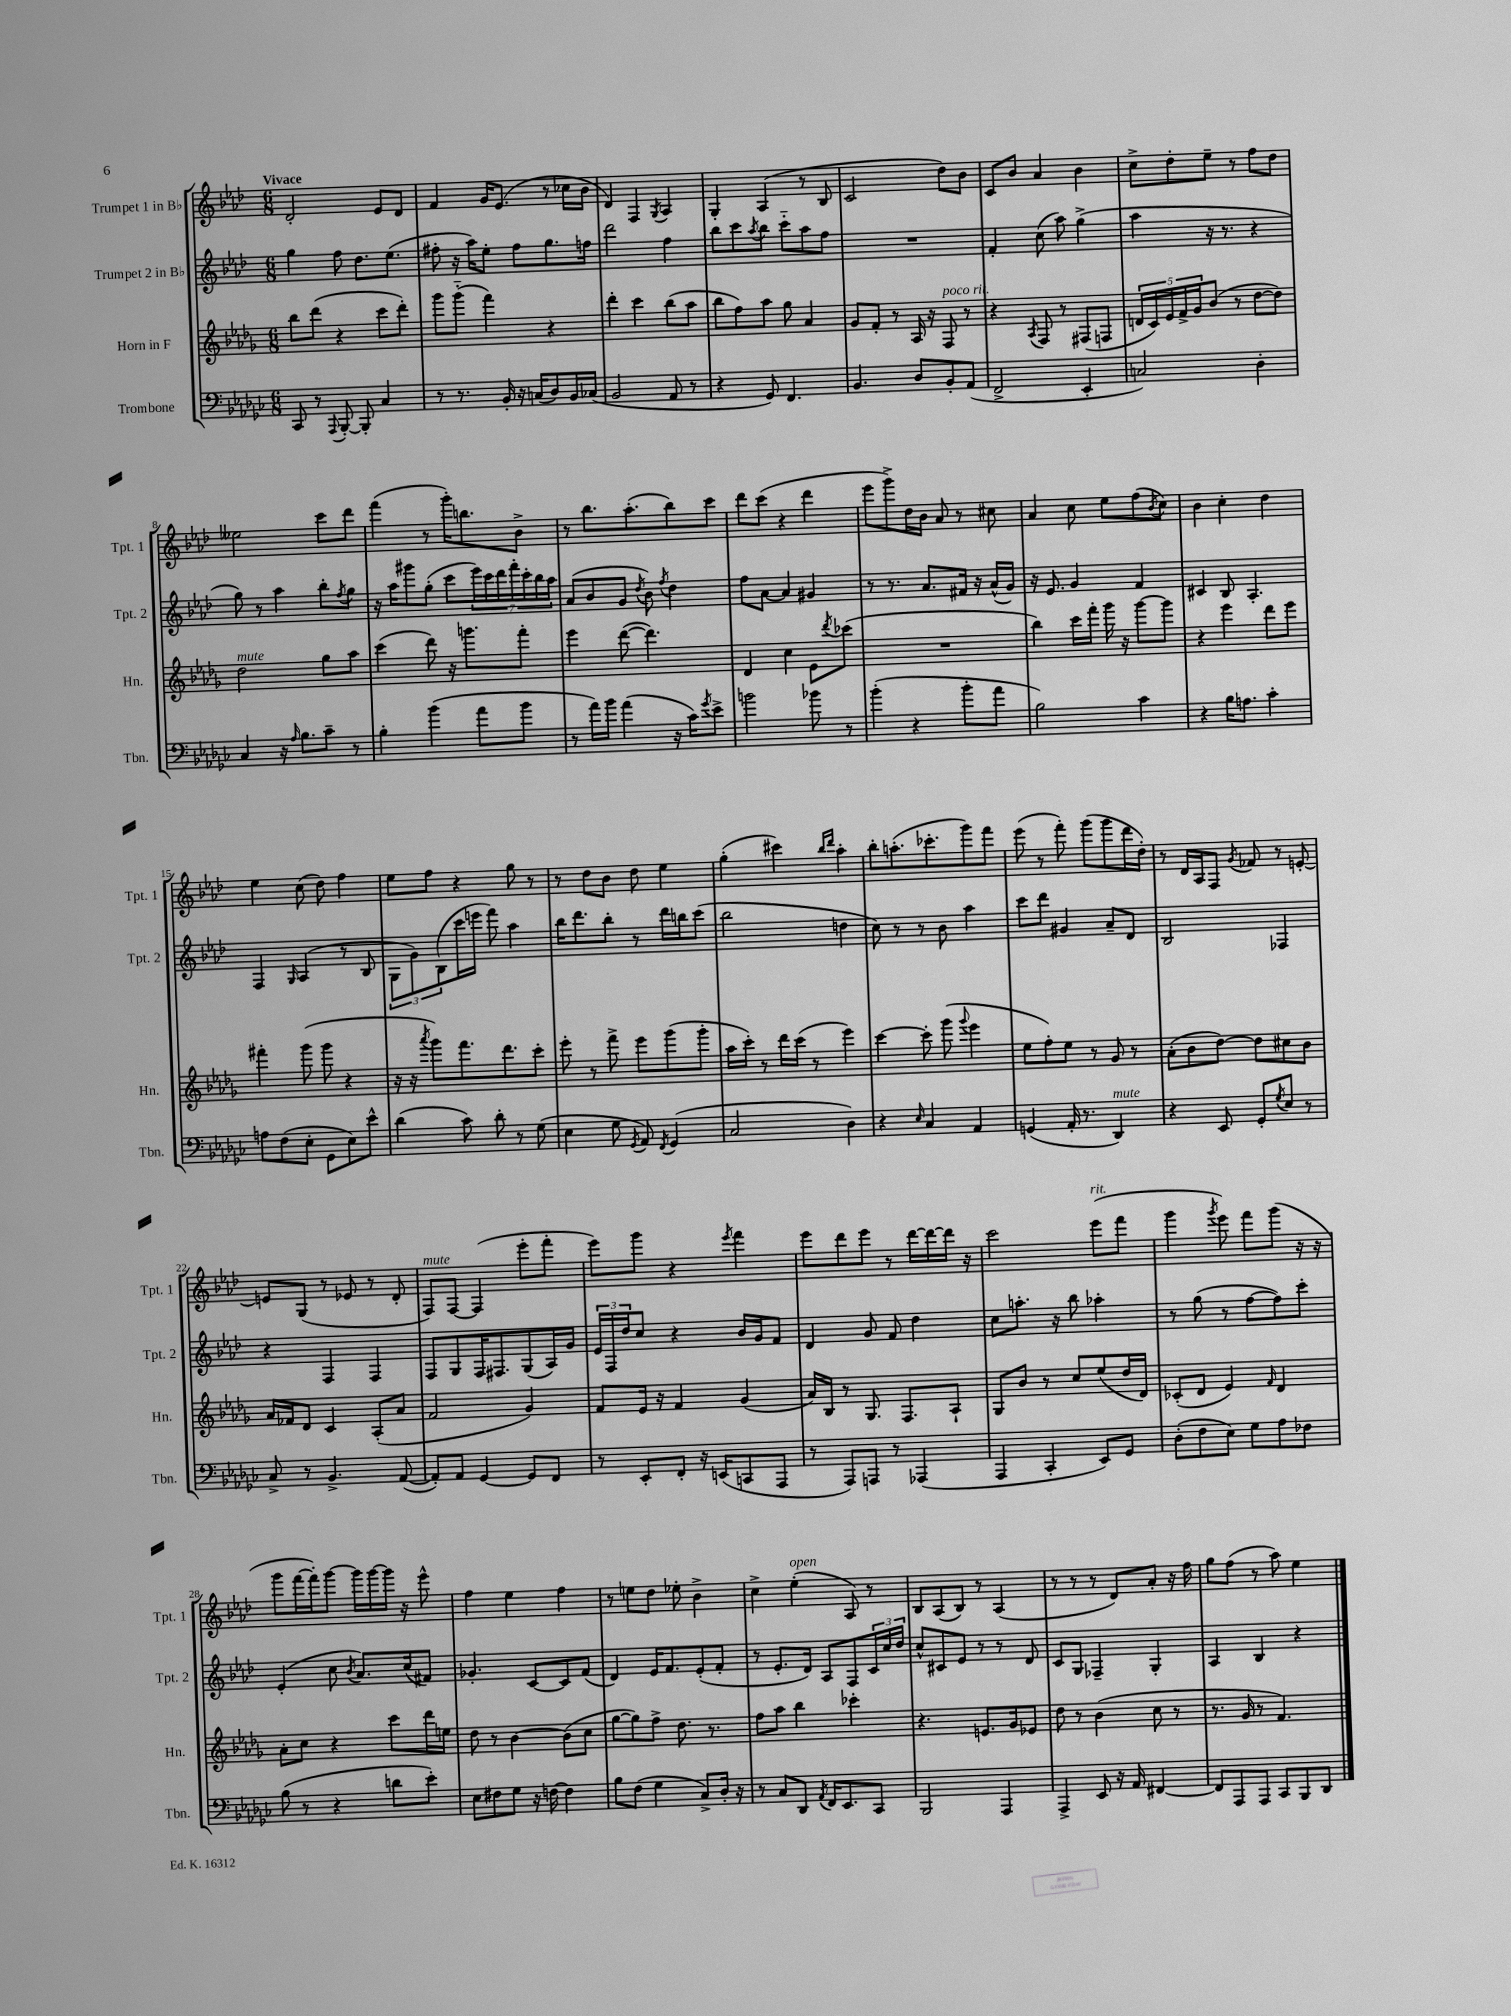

**kern	**kern	**kern	**kern
*staff4	*staff3	*staff2	*staff1
*clefF4	*clefG2	*clefG2	*clefG2
*k[b-e-a-d-g-c-]	*k[b-e-a-d-g-]	*k[b-e-a-d-]	*k[b-e-a-d-]
*M6/8	*M6/8	*M6/8	*M6/8
8CC-/	8bb-\L	4gg\	2d-'/
8r	(8ddd-\J	.	.
8qqAAA-/	.	.	.
[8BBB-'/	4r	8ff\	.
8BBB-'/]	.	8.dd-\L	.
4C-/	8ccc\L	.	8e-/L
.	.	(8.ee-\J	.
.	8ddd-'\J)	.	8d-/J
=	=	=	=
8r	8ggg-\L	8ff#'\	4f/
8.r	(8ggg-'~\J	16r	.
.	.	16aa-\LK)	.
.	4fff\)	8ee-'\J	16g/LK
16BB-'/	.	.	(8.e-/J
16r	.	8ff#\L	.
(16C/LK	.	.	.
8D-/)	4r	8.gg\	8r
16BB-/L	.	.	16cc-\LL
(16C-/JJ	.	16ff\Jk	16b-\JJ
=	=	=	=
2BB-/	4ddd-'\	2ddd-\	4d-/)
.	4ccc\	.	4F/
.	.	.	8qG/
8AA-/	(8bb-\L	4ff\	4A-/
8r	8aa-\J	.	.
=	=	=	=
4r	8bb-\L	8bb-\L	4G'/
.	8ff\)	8ccc\	.
.	.	8qaa-/	.
8GG-/)	8aa-\J	8bb-\J	(4A-/
4.FF/	8gg-\	8ccc'~\L	.
.	4a-/	8aa-\	8r
.	.	8ff\J	8B-/
=	=	=	=
4.BB-/	8g-/L	2.r	2c/
.	8f'/J	.	.
.	8r	.	.
8D-/L	16A-/	.	.
.	16r	.	.
8BB-'/	8F/	.	8dd-\L)
(8AA-/J	8r	.	8b-\J
=	=	=	=
2FF^/	4r	4f'/	8c/L
.	.	.	8b-/J
.	8qA-/	.	.
.	8F/	(8cc\	4a-/
.	8r	8aa-\)	.
4EE-'/	(8F#/L	(4gg^\	4b-\
.	8F/J	.	.
=	=	=	=
2C/)	20d/LL	4aa-\	8cc^\L
.	20c/)	.	.
.	20e-/	.	.
.	.	.	8dd-'\
.	20f^/	.	.
.	20g-/J	.	.
.	(8b-/J	16r	8ee-~\J
.	.	8.r	.
.	8r	.	8r
4D-'\	[8dd-\L	4r	8ff\L
.	8dd-\]J)	.	8dd-\J
=	=	=	=
4C-/	2dd-\	8gg\)	2ee--\
.	.	8r	.
16r	.	4aa-\	.
16qqA-/	.	.	.
8.B-\L	.	.	.
8c-~\J	8gg-\L	8bb-'\L	8ccc\L
.	.	8qff/	.
8r	8aa-\J	8gg\J	8ddd-\J
=	=	=	=
4B-'\	(4ccc\	16r	(4fff\
.	.	16aa-\LK	.
.	.	8ggg#\	.
(4b-\	8ddd-\)	(8gg'\J	8r
.	16r	8ccc\L	16ggg'\LK)
.	8.ggg\L	.	8.bb\
8a-\L	.	28eee-\L)	.
.	.	28ccc\	.
.	.	28ddd-\	.
.	.	28fff'\	.
8b-\J	8fff'\J	.	8b-^\J
.	.	28ccc'\	.
.	.	28bb-\	.
.	.	28aa-\JJ	.
=	=	=	=
8r	4eee-\	(8a-/L	8r
16a-\LL)	.	8b-/	8.bb-\L
16b-\JJ	.	.	.
(4a-\	([8ddd-\	8g/J	.
.	.	.	(8.aa-'\
.	.	8qdd-/	.
.	4.ddd-\])	8b-\)	.
.	.	8qff/	.
16r	.	4dd-\	8bb-\)
16c-\LK)	.	.	.
8qg-/	.	.	.
8e-^\J	.	.	8ccc\J
=	=	=	=
2b\	4d-/	8ff\L	8ddd-\L
.	.	[8a-\J	(8ccc\J
.	4cc\	4a-/]	4r
8b-\	8e-\L	4g#/	4ddd-\
.	8qddd-/	.	.
8r	(8ccc-\J	.	.
=	=	=	=
(4b-'\	2.r	8r	8eee-\L
.	.	8.r	8ggg^\)
4r	.	.	16dd-\L
.	.	8.a-/L	16b-\JJ
.	.	.	8a-/
8b-'\L	.	16f#/Jk	8r
.	.	16r	.
8a-\J	.	(16a-^^/LL	8cc#\
.	.	16g/JJ)	.
=	=	=	=
2B-\)	4bb-\)	16r	4a-/
.	.	8.e-/	.
.	16ccc\LL	4g/	8cc\
.	16fff'\JJ	.	.
.	16ggg-\	.	8ee-\L
.	16r	.	.
4c-\	[8ggg-\L	4f/	(8ff\
.	.	.	8qb-/
.	8ggg-\]J	.	8cc\J)
=	=	=	=
4r	4r	4c#/	4b-\
16B-\LK	4eee-\	8B-/	4cc'\
8.A\J	.	.	.
.	.	4.A-'/	.
4c-'\	8ddd-\L	.	4dd-\
.	8eee-\J	.	.
=	=	=	=
8A\L	4fff#'\	4F/	4ee-\
(8F\	.	.	.
.	.	16qqG/	.
8E-'\J	(8ggg-\	(4A-/	(8cc\
8GG-\L	8ggg-\	.	8dd-\)
8E-\)	4r	8r	4ff\
8e-^^\J	.	8B-/	.
=	=	=	=
(4d-\	16r	12G\L	8ee-\L
.	16r	.	.
.	.	12g\)	.
.	8qaaa-/	.	.
.	8ggg-\L)	.	8ff\J
.	.	(12B-\	.
8c-\)	8.fff\	16ccc\L	4r
.	.	16eee\JJ	.
8d-'\	.	8fff\)	.
.	8.ddd-\	.	.
8r	.	4aa-\	8gg\
(8G-\	8ccc'\J	.	8r
=	=	=	=
4E-\	8eee-'\	16bb-\LK	8r
.	.	8.ddd-\	.
.	8r	.	8dd-\L
8G-\	8fff^\	8bb-'\J	8b-\J
8qGG-/	.	.	.
8AA-/)	8eee-\L	8r	8dd-\
8qFF/	.	.	.
(4GG-/	(8ggg-\	16ddd-\LL	4ee-\
.	.	16bb\J	.
.	8ggg-'\J	(8ccc\J	.
=	=	=	=
2C-/	16aa-\LL	2bb-\	(4gg'\
.	16ccc'\JJ)	.	.
.	8r	.	.
.	16ddd-\LL	.	4ccc#\)
.	(16ccc\JJ	.	.
.	8r	.	.
.	.	.	16qqbb-/LL
.	.	.	16qqddd-/JJ
4D-\)	4eee-\)	4dd\	4aa-'\
=	=	=	=
4r	[4ccc\	8cc\)	8bb-'\L
.	.	8r	(8.aa'\
16qqE-/	.	.	.
4C-/	8ccc'\]	8r	.
.	.	.	8.ccc-'\
.	(8ggg-\	8b-\	.
.	8qqggg-/	.	.
4AA-/	4eee-\	4aa-\	8ggg\)
.	.	.	8fff\J
=	=	=	=
(4GG/	8ee-\L	8ccc\L	(8eee-\
.	8ff'\)	8ddd-\J	8r
16AA-'/	8ee-\J	4g#/	8fff'\)
8.r	.	.	.
.	8r	.	(8ggg\L
4DD-/)	8g-/	8a-~/L	8ggg\
.	8r	8d-/J	16ddd-\L
.	.	.	16dd-'\JJ)
=	=	=	=
4r	(8a-'\L	2B-/	8r
.	8b-\	.	16d-/LL
.	.	.	16A-/J
8EE-/	[8dd-\J)	.	8F/J
.	.	.	8qg/
8GG-'/L	8dd-\]L	.	8f-/
8qG-/	.	.	.
8E-/J	8cc#\	4F-/	8r
8r	8b-\J	.	[8e'/
=	=	=	=
8C-^/	16a-/LL	4r	8e/]L
.	16f-/J	.	.
8r	8d-/J	.	(8G/J
4.BB-^/	4c/	4F/	8r
.	.	.	8e-/
.	(8A-'/L	4F/	8r
([8AA-/	8a-/J	.	8d-'/
=	=	=	=
8AA-'/]L)	2f/	8F/L	8F/L)
8AA-/J	.	8G/	[8F/J
[4GG-/	.	16F/K	(4F/]
.	.	8.F#/	.
8GG-/]L	4g-/)	(8G/	8eee-'\L
8FF/J	.	16A-/L)	8fff'\J
.	.	16g/JJ	.
=	=	=	=
8r	8f/L	24e-/LL	8eee-\L)
.	.	24F/	.
.	.	24dd-/J	.
8EE-'/L	16e-/Jk	8cc/J	8ggg\J
.	16r	.	.
8FF'/J	4f/	4r	4r
16r	.	.	.
(16EE/LK	.	.	.
.	.	.	8qeee-/
8CC/	(4g-/	16b-/LL	4fff\
.	.	16g/J	.
8AAA-/J	.	8f/J	.
=	=	=	=
8r	16a-/LL)	4d-/	8eee-\L
.	16B-/JJ	.	.
8AAA-/L)	8r	.	8ddd-\
8AAA/J	8.G-/	8g/	8eee-\J
8r	.	8f/	8r
.	8.F/L	.	.
(4AAA-/	.	4dd-\	[16ddd-\LL
.	.	.	16ddd-\_
.	8A-`/J	.	16ddd-\]JJ
.	.	.	16r
=	=	=	=
4AAA-/	8G-/L	8cc\L	2ccc\
.	8b-/J	8.aa'\J	.
4CC-'/	8r	.	.
.	.	16r	.
.	8cc/L	8bb-\	.
8EE-/L)	(8ee-/	4aa-'\	(8eee-\L
8GG-/J	16dd-/L	.	8fff\J
.	16d-/JJ)	.	.
=	=	=	=
(8D-'\L	(8c-'/L	8r	4ggg\
8F\	8d-/J	(8gg\	.
.	.	.	8qggg/
8E-\J)	4e-/)	8r	8eee-\)
8G-\L	.	[8ff\L	8fff\L
.	16qqf/	.	.
8A-\	4d-/	8ff\])	(8ggg\J
8F-\J	.	8ccc'\J	16r
.	.	.	16r
=	=	=	=
(8B-\	8a-'\L	(4e-'/	8ggg\L
8r	8cc\J	.	[16fff\L
.	.	.	16fff'\]J)
4r	4r	8cc\	[8ggg\J
.	.	8qb-/	.
.	.	8.a-/L)	16ggg\]LL
.	.	.	[16ggg\
8d\L	8ccc\L	.	16ggg\]JJ
.	.	(16cc/k	16r
8e-'\J)	16ddd-\L	8f#/J)	8eee-^^\
.	16ee\JJ	.	.
=	=	=	=
8E-\L	8dd-\	4.g-'/	4ff\
8F#\	8r	.	.
8G-\J	[4b-\	.	4ee-\
16r	.	[8c/L	.
[16F\	.	.	.
4F\]	(8b-\]L	8c/]	4ff\
.	8cc\J	(8f/J	.
=	=	=	=
8B-\L	[8gg-\L	4d-/)	8r
(8F\J	8gg-\])	.	8ee\L
4G-\	8ff^\J	16e-/LK	8dd-\J
.	.	8.f/	.
.	8.dd-\	.	8ee-'\
8C-^/L)	.	(8e-'/	4b-^\
.	8.r	.	.
16D-'/Jk	.	8f'/J	.
16r	.	.	.
=	=	=	=
8r	8ff\L	8r	4cc^\
8C-/L	8aa-\J	8.e-'/L	.
8DD-/J	4bb-\	.	(4ee-'\
.	.	16d-/Jk)	.
8qAA-/	.	.	.
16FF/LK	.	8A-/L	.
8.EE-/	.	.	.
.	4ccc-'\	8F/	8A-/)
8CC-/J	.	24c/L	8r
.	.	24cc/	.
.	.	24dd-/JJ	.
=	=	=	=
2BBB-/	4.r	8cc^^/L	8B-/L
.	.	8c#/	(8A-/
.	.	8e-/J	8B-/J)
.	8.e/L	8r	8r
4AAA-/	.	8r	(4A-/
.	16g-/k	.	.
.	8e-/J	8d-/	.
=	=	=	=
4AAA-^/	8dd-\	8c/L	8r
.	8r	8G/J	8r
8EE-/	(4b-\	4F-~/	8r
16r	.	.	8d-/L)
16AA-/	.	.	.
[4FF#/	8cc\	4G'/	8a-'/J
.	8r	.	16r
.	.	.	16ff\
=	=	=	=
8FF#/]L	8.r	4A-/	8gg\L
8AAA-/	.	.	(8ff\J
.	16g-/	.	.
8AAA-/J	8r	4B-/	8r
8CC-/L	4.f/)	.	8aa-\)
8BBB-/	.	4r	4ee-\
8DD-/J	.	.	.
==	==	==	==
*-	*-	*-	*-
